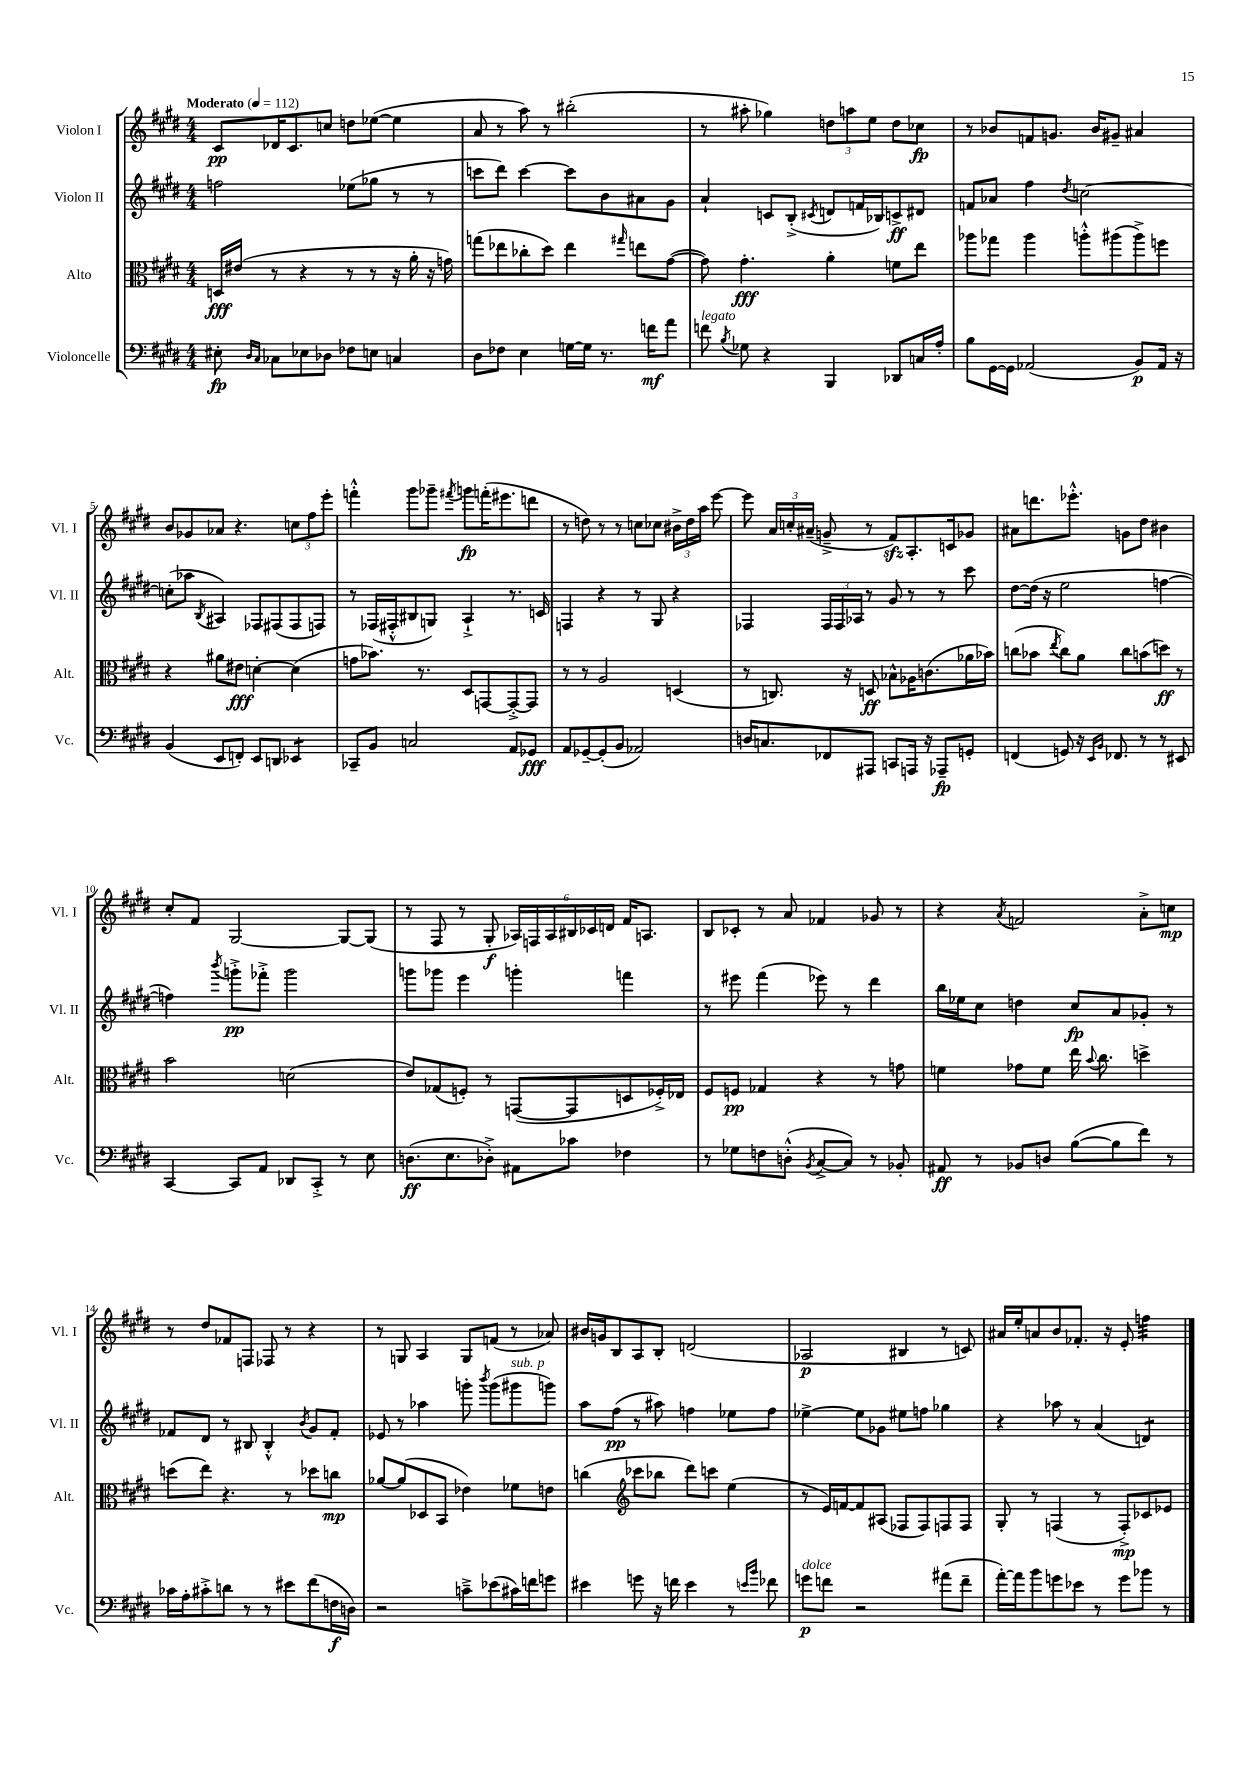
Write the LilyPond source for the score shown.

<<
\new StaffGroup <<
\new Staff = "s0" \with { instrumentName = "Violon I" shortInstrumentName = "Vl. I" } {
    \clef treble \key e \major \numericTimeSignature \time 4/4 \tempo "Moderato" 4 = 112
    \autoBeamOff cis'8[\pp des'16 cis'8. c''8] d''8[ ees''8]~( ees''4 |
    a'8 r8 a''8) r8 bis''2-.( |
    r8 ais''8-. ges''4) \tuplet 3/2 { d''8[ a''8 e''8] } d''8[ ces''8]\fp |
    r8 bes'8[ f'8 g'8.] bes'16[ gis'8]-- ais'4 |
    b'8[ ges'8 aes'8] r4. \tuplet 3/2 { c''8[ fis''8 e'''8]-. } |
    f'''4-.-^ gis'''8[ ges'''8]-- \acciaccatura { fis'''8 } g'''8[\fp f'''16-.( eis'''8. d'''8] |
    r8 d''8) r8 r8 c''8[ ces''8] \tuplet 3/2 { bis'16[-> d''16 a''16] } e'''8~ |
    e'''8 \tuplet 3/2 { a'16[ c''16-. ais'16]--( } g'8---> r8 fis'8[\sfz) a8.-. c'16 ges'8] |
    ais'8[ d'''8. ees'''8.]-.-^ g'8[ dis''8] bis'4 |
    cis''8[-. fis'8] gis2~ gis8[~ gis8]( |
    r8 fis8 r8 gis8-.\f \tuplet 6/4 { aes16[) f16 aes16 bis16 ces'16 d'16] } fis'16[ a8.] |
    b8[ ces'8]-. r8 a'8 fes'4 ges'8 r8 |
    r4 \acciaccatura { a'8 } f'2 a'8[-.-> c''8]\mp |
    r8 dis''8[ fes'8 f8] fes8 r8 r4 |
    r8 g8 a4 g8[ f'8]( r8 aes'8) |
    bis'16[ g'16 b8 a8 b8]-. d'2( |
    aes2\p bis4 r8 c'8) |
    ais'16[ e''16-. a'8 b'8 fes'8.]-. r16 e'8-. f''4:32 \bar "|." |
}
\new Staff = "s1" \with { instrumentName = "Violon II" shortInstrumentName = "Vl. II" } {
    \clef treble \key e \major \numericTimeSignature \time 4/4
    \autoBeamOff f''2 ees''8[( ges''8] r8 r8 |
    c'''8[ dis'''8]) c'''4~ c'''8[ b'8 ais'8 gis'8] |
    a'4-! c'8[ b8]-.->( \acciaccatura { cis'8 } d'8[ f'16 bes16) c'8->\ff dis'8] |
    f'8[ aes'8] fis''4 \acciaccatura { dis''8 } c''2~ |
    c''8[-.( aes''8] \acciaccatura { b8 } ais4) fes8[ fis8( fis8 f8]) |
    r8 fes16[( fis16-.-^ bis8 g8]) a4-!-> r8. c'16 |
    f4 r4 r8 gis8 r4 |
    fes4 \tuplet 3/2 { fes16[ fes16 aes16] } r8 gis'8 r8 r8 cis'''8 |
    dis''8[~ dis''16]( r16 e''2 f''4~ |
    f''4) \acciaccatura { b'''8 } g'''8[-.->\pp fes'''8]-.-> g'''2 |
    g'''8[ ges'''8] e'''4 g'''4-. f'''4 |
    r8 eis'''8 fis'''4( ees'''8) r8 dis'''4 |
    b''16[ ees''16 cis''8] d''4 cis''8[\fp a'8 ges'8]-. r8 |
    fes'8[ dis'8] r8 bis8 bis4-.-^ \acciaccatura { b'8 } gis'8[ fes'8]-. |
    ees'8 r8 aes''4 g'''8-. \acciaccatura { b'''8 } g'''8[( gis'''8^\markup { \italic "sub. p" } g'''8]) |
    a''8[ fis''8]\pp( r8 ais''8) f''4 ees''8[ f''8] |
    ees''4~-> ees''8[ ges'8] eis''8[ f''8] ges''4 |
    r4 aes''8 r8 a'4( d'4:8) \bar "|." |
}
\new Staff = "s2" \with { instrumentName = "Alto" shortInstrumentName = "Alt." } {
    \clef alto \key e \major \numericTimeSignature \time 4/4
    \autoBeamOff d16[\fff eis'16]( r8 r4 r8 r8 r16 a'16-. r16 g'16) |
    g''8[( ees''8 ces''8-. dis''8]) ees''4 \grace { gis''16 } e''8[ gis'8]~( |
    gis'8) gis'4.-.\fff a'4-. f'8[ e''8] |
    aes''8[ ges''8] aes''4 a''8[-.-^ ais''8( ais''8->) f''8] |
    r4 ais'8[ eis'8]\fff d'4~-. d'4( |
    g'8[ bes'8.]) r8. dis8[ g,8~ g,8~-.-> g,8] |
    r8 r8 a2 d4( |
    r8 c8.) r16 d8\ff bes8[-^ aes16 c'8.( aes'16 bes'16]) |
    c''8[( bes'8] \acciaccatura { e''8 } c''8[) a'8] c''8[ b'8( d''8]\ff) r8 |
    b'2 d'2( |
    e'8[) ges8( f8]-.) r8 g,8[~( g,8 d8 fes16-.->) ees16] |
    fis8[ f8]\pp ges4 r4 r8 g'8 |
    f'4 ges'8[ f'8] e''16 \appoggiatura { b'8 } cis''8. d''4-> |
    d''8[( e''8]) r4. r8 des''8[ c''8]\mp |
    aes'8[~ aes'8( des8 b,8] ees'4) fes'8[ e'8] |
    c''4( \clef treble ces'''8[ bes''8] dis'''8[) c'''8] e''4( |
    r8 e'16[) f'16~ f'8 ais8]( fes8[ fes8) f8 f8] |
    gis8-. r8 f4( r8 f8[-.->\mp) ces'8 ees'8] \bar "|." |
}
\new Staff = "s3" \with { instrumentName = "Violoncelle" shortInstrumentName = "Vc." } {
    \clef bass \key e \major \numericTimeSignature \time 4/4
    \autoBeamOff eis8-.\fp \grace { dis16[ cis16] } ces8[ ees8 des8] fes8[ e8] c4 |
    dis8[ fes8] e4 g16[~ g16] r8. f'16[\mf a'8] |
    f'8^\markup { \italic "legato" } \acciaccatura { b8 } ges8 r4 b,,4 des,8[ c16 a16]-. |
    b8[ gis,16~ gis,16] aes,2( b,8[\p) aes,16] r16 |
    b,4( e,8[ f,8]-.) e,8[ d,8] ees,4:8 |
    ces,8[-- b,8] c2 a,8[ ges,8]\fff |
    a,8[ ges,8~-- ges,8-.( b,8] aes,2) |
    d16[ c8. fes,8 ais,,8] c,8[ a,,16] r16 aes,,8[--\fp g,8]-. |
    f,4( g,8) r16 \grace { e,16[ b,16] } fes,8. r8 r8 eis,8 |
    cis,4~ cis,8[ a,8] des,8[ cis,8]-.-> r8 e8 |
    d8.[\ff( e8. des8]-.->) ais,8[ ces'8] fes4 |
    r8 ges8[ f8 d8]-.-^( \acciaccatura { b,8 } cis8[~-> cis8]) r8 bes,8-. |
    ais,8\ff r8 bes,8[ d8] b8[~( b8 fis'8]) r8 |
    ces'16[ a16-. cis'8-.-> d'8] r8 r8 eis'8[ fis'8( f16\f d16]) |
    r2 c'8[---> ees'8( cis'16) f'16 g'8] |
    eis'4 g'8 r16 f'16 eis'4 r8 \grace { e'16[ b'16] } fes'8 |
    g'8[\p^\markup { \italic "dolce" } f'8] r2 ais'8[( f'8]-- |
    a'16[~-.) a'16 b'8 g'8 ees'8] r8 g'8[ bes'8] r8 \bar "|." |
}
>>
>>
